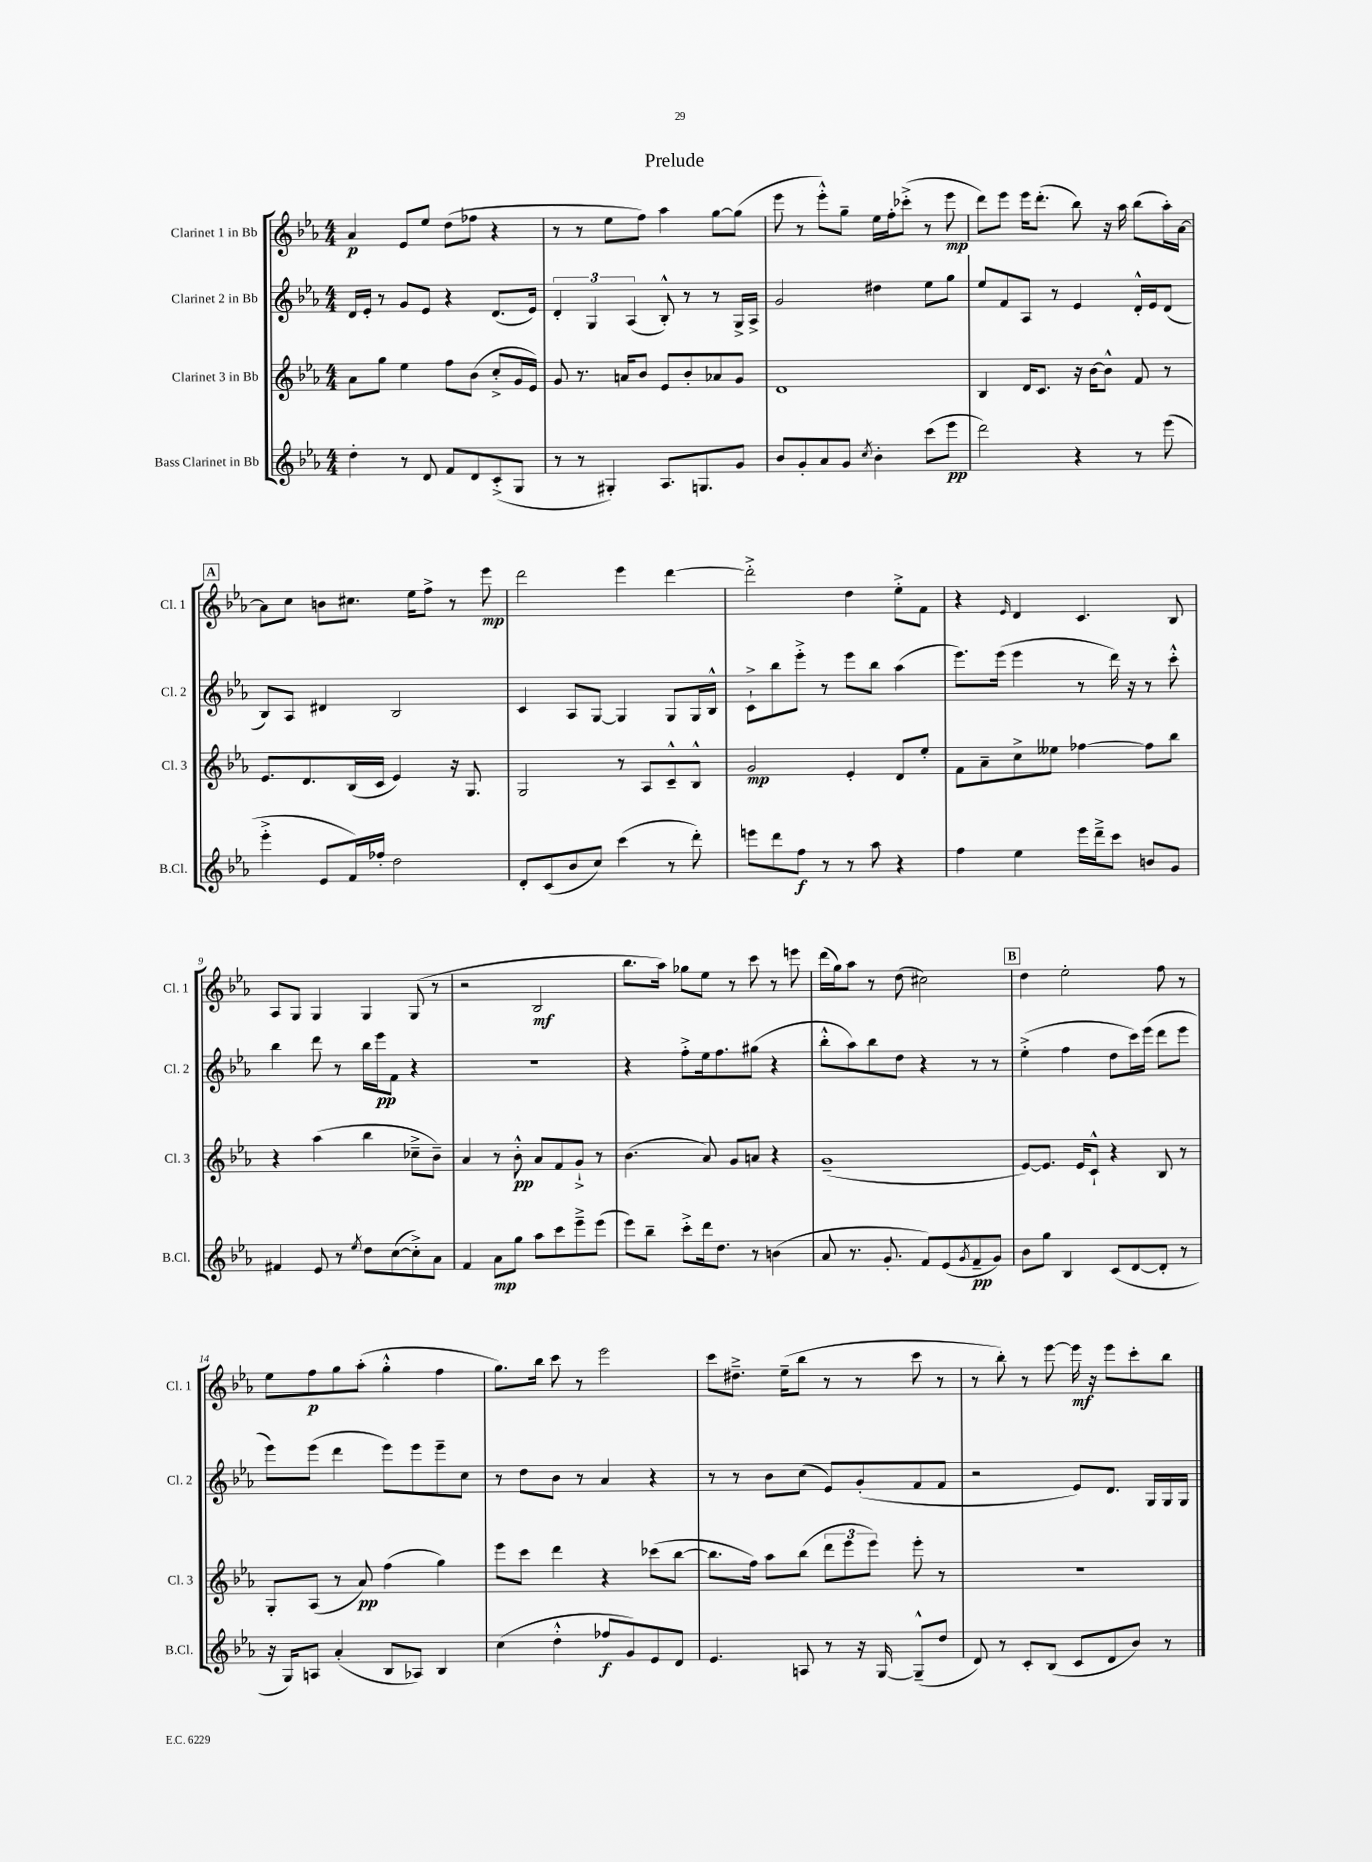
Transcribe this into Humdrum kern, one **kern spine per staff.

**kern	**dynam	**kern	**dynam	**kern	**dynam	**kern	**dynam
*part4	*part4	*part3	*part3	*part2	*part2	*part1	*part1
*staff4	*staff4	*staff3	*staff3	*staff2	*staff2	*staff1	*staff1
*I"Bass Clarinet in Bb	*	*I"Clarinet 3 in Bb	*	*I"Clarinet 2 in Bb	*	*I"Clarinet 1 in Bb	*
*I'B.Cl.	*	*I'Cl. 3	*	*I'Cl. 2	*	*I'Cl. 1	*
*clefG2	*	*clefG2	*	*clefG2	*	*clefG2	*
*k[b-e-a-]	*	*k[b-e-a-]	*	*k[b-e-a-]	*	*k[b-e-a-]	*
*M4/4	*	*M4/4	*	*M4/4	*	*M4/4	*
=1	=1	=1	=1	=1	=1	=1	=1
4dd'\	.	8a-\L	.	16d/LL	.	4a-/	p
.	.	.	.	16e-'/JJ	.	.	.
.	.	8gg\J	.	8r	.	.	.
8r	.	4ee-\	.	8g/L	.	8e-/L	.
8d/	.	.	.	8e-/J	.	8ee-/J	.
8f/L	.	8ff\L	.	4r	.	(8dd\L	.
8d/	.	(8b-\J	.	.	.	8ff-X\J	.
(8c'^/	.	8cc'^/L	.	(8.d/L	.	4r	.
8G/J	.	16g/L	.	.	.	.	.
.	.	16e-/JJ)	.	16e-/Jk)	.	.	.
=2	=2	=2	=2	=2	=2	=2	=2
8r	.	8g/	.	6d'/	.	8r	.
8r	.	8.r	.	.	.	8r	.
.	.	.	.	6G/	.	.	.
4G#X'/)	.	.	.	.	.	8ee-\L	.
.	.	16an/KL	.	.	.	.	.
.	.	.	.	(6A-/	.	.	.
.	.	8b-/J	.	.	.	8ff\J)	.
8.A-/L	.	8e-/L	.	8B-'^^/)	.	4aa-\	.
.	.	8b-'/	.	8r	.	.	.
8.Gn/	.	.	.	.	.	.	.
.	.	8a-X/	.	8r	.	[8gg\L	.
8g/J	.	8g/J	.	16G^/LL	.	(8gg\J]	.
.	.	.	.	16A-^/JJ	.	.	.
=3	=3	=3	=3	=3	=3	=3	=3
8b-/L	.	1d	.	2g/	.	8eee-\	.
8g'/	.	.	.	.	.	8r	.
8a-/	.	.	.	.	.	8eee-'^^\L)	.
8g/J	.	.	.	.	.	8gg~\J	.
8qcc/	.	.	.	.	.	.	.
4b-'\	.	.	.	4dd#X\	.	16ee-\LL	.
.	.	.	.	.	.	16ff'\J	.
.	.	.	.	.	.	(8ccc-X'^\J	.
(8ccc\L	.	.	.	8ee-\L	.	8r	.
8eee-\J	pp	.	.	8gg\J	.	8eee-\	mp
=4	=4	=4	=4	=4	=4	=4	=4
2ddd\)	.	4B-/	.	8ee-/L	.	8ddd\L)	.
.	.	.	.	8f/	.	8eee-\J	.
.	.	16d/KL	.	8A-/J	.	16eee-\KL	.
.	.	8.c/J	.	.	.	(8.ddd'\J	.
.	.	.	.	8r	.	.	.
4r	.	16r	.	4e-/	.	8bb-\)	.
.	.	[16b-\KL	.	.	.	.	.
.	.	8b-^^\J]	.	.	.	16r	.
.	.	.	.	.	.	16aa-\	.
8r	.	8f/	.	16d'^^/LL	.	(8bb-\L	.
.	.	.	.	16e-/J	.	.	.
(8eee-\	.	8r	.	(8d/J	.	16aa-'\L)	.
.	.	.	.	.	.	[16a-\JJ	.
!!LO:LB:g=z
!!LO:REH:place=s1:t=A
=5	=5	=5	=5	=5	=5	=5	=5
4eee-'^\	.	8.e-/L	.	8B-/L)	.	8a-\L]	.
.	.	.	.	8A-/J	.	8cc\J	.
.	.	8.d/	.	.	.	.	.
8e-/L	.	.	.	4d#X/	.	8bn\L	.
16f/L)	.	(16B-/L	.	.	.	8.cc#X\J	.
16ff-X'/JJ	.	16c/JJ	.	.	.	.	.
2dd\	.	4e-/)	.	2B-/	.	.	.
.	.	.	.	.	.	16ee-\KL	.
.	.	.	.	.	.	8ff^\J	.
.	.	16r	.	.	.	8r	.
.	.	8.G/	.	.	.	.	.
.	.	.	.	.	.	8eee-\	mp
=6	=6	=6	=6	=6	=6	=6	=6
8d'/L	.	2G/	.	4c/	.	2ddd\	.
(8c/	.	.	.	.	.	.	.
8b-/	.	.	.	8A-/L	.	.	.
8cc/J)	.	.	.	[8G/J	.	.	.
(4ccc\	.	8r	.	4G/]	.	4eee-\	.
.	.	8A-/L	.	.	.	.	.
8r	.	8c~^^/	.	8G/L	.	[4ddd\	.
8ddd'\)	.	8B-^^/J	.	16G/L	.	.	.
.	.	.	.	16B-^^/JJ	.	.	.
=7	=7	=7	=7	=7	=7	=7	=7
8eeen\L	.	2g/	mp	8c`^\L	.	2ddd'^\]	.
8ddd\	.	.	.	8bb-\	.	.	.
8ff\J	f	.	.	8eee-'^\J	.	.	.
8r	.	.	.	8r	.	.	.
8r	.	4e-'/	.	8eee-\L	.	4dd\	.
8aa-\	.	.	.	8bb-\J	.	.	.
4r	.	8d/L	.	(4aa-\	.	8ee-'^\L	.
.	.	8ee-'/J	.	.	.	8f\J	.
=8	=8	=8	=8	=8	=8	=8	=8
4ff\	.	8f\L	.	8.eee-\L)	.	4r	.
.	.	8a-~\	.	.	.	.	.
.	.	.	.	(16eee-\Jk	.	.	.
.	.	.	.	.	.	16qqe-/	.
4ee-\	.	8cc^\	.	4eee-\	.	4d/	.
.	.	8ee--X\J	.	.	.	.	.
16eee-\LL	.	[4ff-X\	.	8r	.	4.c/	.
16ddd~^\J	.	.	.	.	.	.	.
8ccc\J	.	.	.	16ddd\)	.	.	.
.	.	.	.	16r	.	.	.
8bn/L	.	8ff-\L]	.	8r	.	.	.
8g/J	.	8bb-\J	.	8ccc'^^\	.	8B-/	.
!!LO:LB:g=z
=9	=9	=9	=9	=9	=9	=9	=9
4f#X/	.	4r	.	4bb-\	.	8A-/L	.
.	.	.	.	.	.	8G/J	.
8e-/	.	(4aa-\	.	8ddd\	.	4G/	.
8r	.	.	.	8r	.	.	.
8qee-/	.	.	.	.	.	.	.
8dd\L	.	4bb-\	.	16bb-\LL	.	4G/	.
.	.	.	.	16eee-\J	pp	.	.
([8cc\	.	.	.	8f\J	.	.	.
8cc'^\])	.	8cc-X~^\L	.	4r	.	(8G/	.
8a-\J	.	8b-~\J)	.	.	.	8r	.
=10	=10	=10	=10	=10	=10	=10	=10
4f/	.	4a-/	.	1r	.	2r	.
8a-\L	mp	8r	.	.	.	.	.
8gg\J	.	8b-'^^\	pp	.	.	.	.
8aa-\L	.	8a-/L	.	.	.	2B-/	mf
8ccc\	.	8f/	.	.	.	.	.
8eee-~^\	.	8g`^/J	.	.	.	.	.
(8eee-\J	.	8r	.	.	.	.	.
=11	=11	=11	=11	=11	=11	=11	=11
8eee-\L)	.	(4.b-\	.	4r	.	8.bb-\L	.
8bb-~\J	.	.	.	.	.	.	.
.	.	.	.	.	.	16aa-\Jk)	.
8ccc'^\L	.	.	.	8ff'^\L	.	8gg-X\L	.
16ddd\k	.	8a-/)	.	16ee-\k	.	8ee-\J	.
8.dd\J	.	.	.	8.ff\	.	.	.
.	.	8g/L	.	.	.	8r	.
8r	.	8an/J	.	(8gg#X\J	.	8ccc\	.
(4bn\	.	4r	.	4r	.	8r	.
.	.	.	.	.	.	8eeen\	.
=12	=12	=12	=12	=12	=12	=12	=12
8a-/	.	(1g~	.	8bb-'^^\L	.	(16ddd\LL	.
.	.	.	.	.	.	16gg\J)	.
8.r	.	.	.	8aa-\)	.	8aa-\J	.
.	.	.	.	8bb-\	.	8r	.
8.g'/	.	.	.	.	.	.	.
.	.	.	.	8dd\J	.	(8dd\	.
8f/L)	.	.	.	4r	.	2cc#X\)	.
(8e-/	.	.	.	.	.	.	.
8qg/	.	.	.	.	.	.	.
8f~/	pp	.	.	8r	.	.	.
8g/J)	.	.	.	8r	.	.	.
!!LO:REH:place=s1:t=B
=13	=13	=13	=13	=13	=13	=13	=13
8b-\L	.	[8e-/L)	.	(4ee-'^\	.	4dd\	.
8gg\J	.	8.e-/J]	.	.	.	.	.
4B-/	.	.	.	4ff\	.	2ee-'\	.
.	.	16e-/KL	.	.	.	.	.
.	.	8c`^^/J	.	.	.	.	.
(8c/L	.	4r	.	8dd\L	.	.	.
[8d/	.	.	.	16ccc\L)	.	.	.
.	.	.	.	(16eee-\JJ	.	.	.
8d'/J]	.	8B-/	.	8ddd\L	.	8ff\	.
8r	.	8r	.	8eee-\J	.	8r	.
!!LO:LB:g=z
=14	=14	=14	=14	=14	=14	=14	=14
16r	.	8G'/L	.	8eee-\L)	.	8ee-\L	.
16G/KL)	.	.	.	.	.	.	.
8An/J	.	(8A-/J	.	(8eee-\J	.	8ff\	p
(4a-'/	.	8r	.	4ddd\	.	8gg\	.
.	.	8a-/)	pp	.	.	(8aa-'\J	.
8B-/L	.	(4ff\	.	8eee-\L)	.	4gg'^^\	.
8A-X/J)	.	.	.	8eee-\	.	.	.
4B-/	.	4gg\)	.	8eee-~\	.	4ff\	.
.	.	.	.	8cc\J	.	.	.
=15	=15	=15	=15	=15	=15	=15	=15
(4cc\	.	8eee-\L	.	8r	.	8.gg\L)	.
.	.	8ccc\J	.	8dd\L	.	.	.
.	.	.	.	.	.	16bb-\Jk	.
4dd'^^\	.	4ddd\	.	8b-\J	.	8ccc\	.
.	.	.	.	8r	.	8r	.
8ff-X/L	f	4r	.	4a-/	.	2eee-\	.
8g/)	.	.	.	.	.	.	.
8e-/	.	(8ccc-X\L	.	4r	.	.	.
8d/J	.	[8bb-\J	.	.	.	.	.
=16	=16	=16	=16	=16	=16	=16	=16
4.e-/	.	8.bb-\L]	.	8r	.	8ccc\L	.
.	.	.	.	8r	.	8.dd#X~^\J	.
.	.	16ff\Jk)	.	.	.	.	.
.	.	8aa-\L	.	8b-\L	.	.	.
.	.	.	.	.	.	(16ee-~\KL	.
8An/	.	(8bb-\J	.	(8cc\J	.	8bb-\J	.
8r	.	12ddd\L	.	8e-/L)	.	8r	.
.	.	12eee-\	.	.	.	.	.
16r	.	.	.	(8g'/	.	8r	.
.	.	12eee-\J)	.	.	.	.	.
[16G/	.	.	.	.	.	.	.
(8G~^^/L]	.	8eee-'\	.	8f/	.	8ccc\	.
8dd/J	.	8r	.	8f/J	.	8r	.
=17	=17	=17	=17	=17	=17	=17	=17
8d/)	.	1r	.	2r	.	8r	.
8r	.	.	.	.	.	8bb-'\)	.
8c'/L	.	.	.	.	.	8r	.
(8B-/J	.	.	.	.	.	[8eee-\	.
8c/L	.	.	.	8e-/L)	.	16eee-\]	mf
.	.	.	.	.	.	16r	.
8d/	.	.	.	8.d/J	.	8eee-\L	.
8b-/J)	.	.	.	.	.	8ccc'\	.
.	.	.	.	16G/LL	.	.	.
8r	.	.	.	16G/	.	8bb-\J	.
.	.	.	.	16G/JJ	.	.	.
==	==	==	==	==	==	==	==
*-	*-	*-	*-	*-	*-	*-	*-
